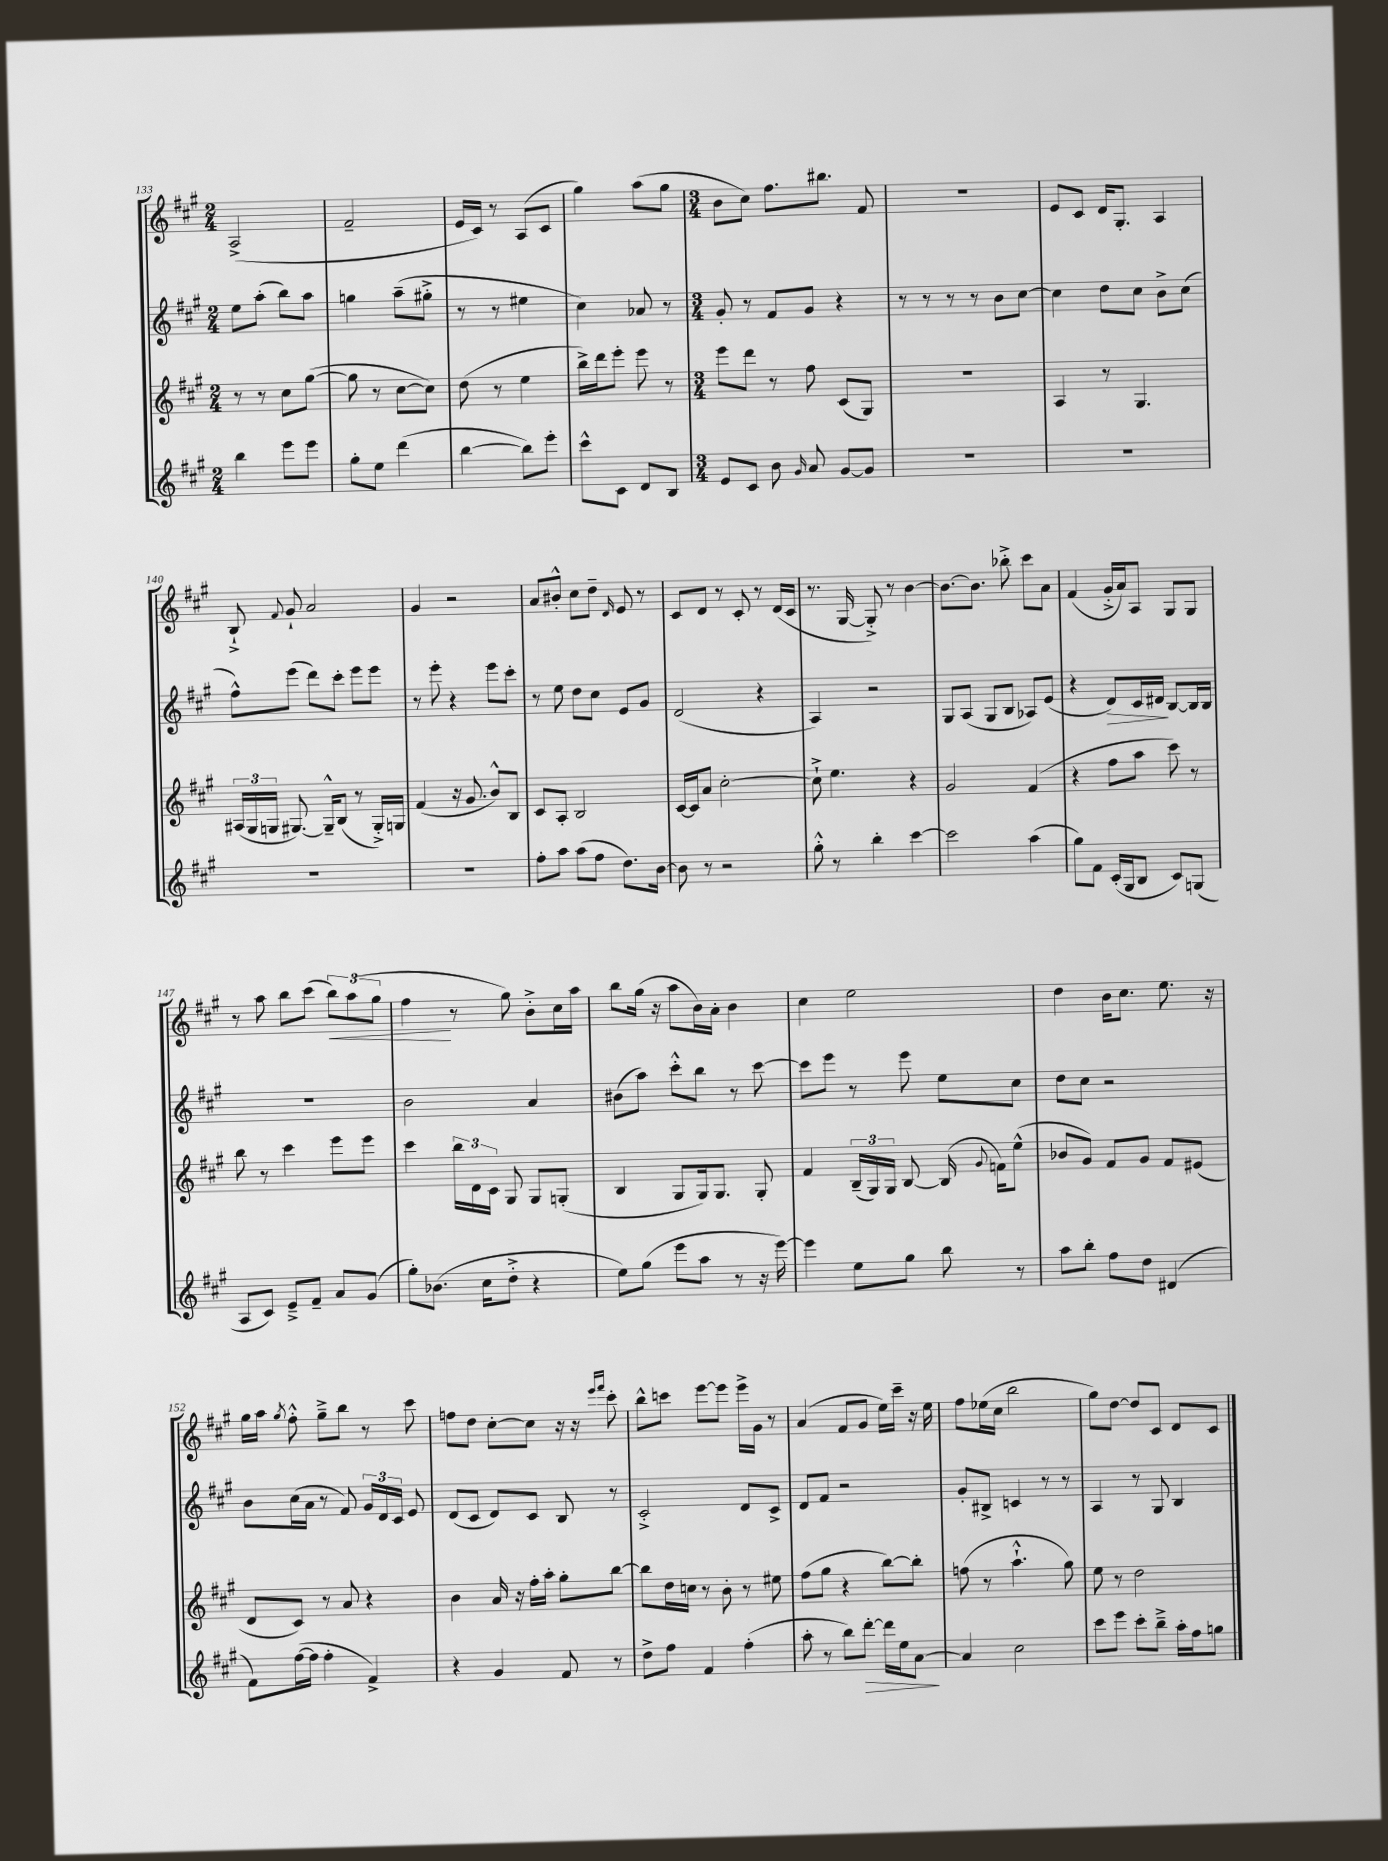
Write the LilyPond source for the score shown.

<<
\new StaffGroup <<
\new Staff = "s0" {
    \clef treble \key a \major \numericTimeSignature \time 2/4
    \autoBeamOff a2->( |
    fis'2-- |
    e'16[ cis'16]) r8 a8[( cis'8] |
    gis''4) a''8[( gis''8] |
    \numericTimeSignature \time 3/4 b'8[ cis''8]) fis''8.[ bis''8.] fis'8 |
    R2. |
    e'8[ cis'8] d'16[ gis8.]-. a4 |
    b8-!-> \appoggiatura { fis'8 } gis'8-! a'2 |
    gis'4 r2 |
    a'8[ bis'8]-.-^ cis''8[ d''8]-- \grace { d'16 } e'8 r8 |
    cis'8[ d'8] r8 cis'8-. r8 d'16[( cis'16] |
    r8. gis16~ gis8-.->) r8 b'4~ |
    b'8.[~ b'8.] bes''8-.-> cis'''8[ a'8] |
    fis'4( gis'16[-.-> a'16) a8] gis8[ gis8] |
    r8 a''8 b''8[ cis'''8]( \tuplet 3/2 { b''8[\<) a''8( gis''8] } |
    fis''4\! r8 gis''8) b'8[-.-> cis''16 a''16] |
    b''8[ gis''16]( r16 a''8[ b'16) a'16]-. b'4 |
    cis''4 e''2 |
    d''4 b'16[ cis''8.] e''8. r16 |
    gis''16[ a''16] \acciaccatura { gis''8 } fis''8-.-^ gis''8[---> b''8] r8 cis'''8 |
    f''8[ d''8] cis''8[~-. cis''8] r16 r16 \grace { e'''16[ fis'''16] } cis'''8-. |
    b''8[-^ c'''8] e'''8[~ e'''8] e'''16[-> gis'16] r8 |
    a'4( fis'8[ gis'8] e''16[) cis'''16]-- r16 e''16 |
    fis''8[ ees''16( cis''16] b''2 |
    gis''8[) d''8]~ d''8[ cis'8] d'8[ cis'8] \bar "|." |
}
\new Staff = "s1" {
    \clef treble \key a \major \numericTimeSignature \time 2/4
    \autoBeamOff e''8[ a''8]-.( b''8[) a''8] |
    g''4 a''8[--( gis''8]-.-> |
    r8 r8 eis''4 |
    cis''4) aes'8 r8 |
    \numericTimeSignature \time 3/4 gis'8-. r8 fis'8[ gis'8] r4 |
    r8 r8 r8 r8 b'8[ cis''8]~ |
    cis''4 d''8[ cis''8] b'8[-> cis''8]( |
    fis''8[-^) e'''8]( d'''8[) cis'''8]-. e'''8[ e'''8] |
    r8 e'''8-. r4 e'''8[ cis'''8]-. |
    r8 e''8 d''8[ cis''8] e'8[ gis'8] |
    d'2( r4 |
    a4) r2 |
    gis8[ a8]( gis8[ b8] aes8[) e'8]( |
    r4 d'8[\>) cis'16 dis'16]\! b8[~ b16 b16] |
    R2. |
    b'2 a'4 |
    bis'8[( a''8]) cis'''8[-.-^ b''8] r8 cis'''8~ |
    cis'''8[ e'''8] r8 e'''8 e''8[ cis''8] |
    d''8[ cis''8] r2 |
    b'8[ cis''16( a'16] r8 fis'8) \tuplet 3/2 { gis'16[ d'16 cis'16] } e'8 |
    d'8[( cis'8] d'8[) cis'8] b8 r8 |
    cis'2-.-> d'8[ cis'8]-> |
    d'8[ fis'8] r2 |
    gis'8[-. bis8]-> c'4 r8 r8 |
    a4 r8 gis8 b4 \bar "|." |
}
\new Staff = "s2" {
    \clef treble \key a \major \numericTimeSignature \time 2/4
    \autoBeamOff r8 r8 cis''8[ gis''8]~( |
    gis''8 r8 cis''8[~ cis''8]) |
    d''8( r8 e''4 |
    b''16[->) d'''16 e'''8]-. e'''8 r8 |
    \numericTimeSignature \time 3/4 e'''8[ d'''8] r8 fis''8 cis'8[( gis8]) |
    R2. |
    a4 r8 gis4. |
    \tuplet 3/2 { ais16[( gis16 g16] } gis8.~) gis16[---^ b8]( r8 gis16[-.->) g16] |
    fis'4( r16 gis'8. b'8[-^) b8] |
    cis'8[ a8]-. b2 |
    cis'16[~ cis'16 a'8] cis''2~-. |
    cis''8-!-> e''4. r4 |
    gis'2 fis'4( |
    r4 fis''8[ a''8] cis'''8) r8 |
    b''8 r8 cis'''4 e'''8[ e'''8] |
    cis'''4 \tuplet 3/2 { b''16[ d'16 cis'16] } gis8 gis8[ g8]-.( |
    b4 gis8[ gis16) gis8.] gis8-. |
    fis'4 \tuplet 3/2 { b16[--( gis16) gis16] } b8~ b16( \appoggiatura { gis'8 } f'16[) e''8]-^( |
    bes'8[ gis'8]) fis'8[ gis'8] fis'8[ eis'8]( |
    d'8[ cis'8]) r8 a'8 r4 |
    b'4 a'16 r16 fis''16[-. a''16]-. gis''8[-. b''8]~ |
    b''8[ d''16 c''16] r8 b'8-. r8 eis''8 |
    fis''8[( gis''8] r4 b''8[~) b''8]-. |
    f''8( r8 a''4.-!-^ gis''8) |
    e''8 r8 d''2 \bar "|." |
}
\new Staff = "s3" {
    \clef treble \key a \major \numericTimeSignature \time 2/4
    \autoBeamOff b''4 e'''8[ e'''8] |
    gis''8[-. e''8] d'''4( |
    b''4~ b''8[) e'''8]-. |
    cis'''8[-^ cis'8] d'8[ b8] |
    \numericTimeSignature \time 3/4 e'8[ cis'8] b'8 \grace { gis'16 } a'8 gis'8[~ gis'8] |
    R2. |
    R2. |
    R2. |
    R2. |
    fis''8[-. a''8] a''8[( fis''8] d''8.[) b'16]~ |
    b'8 r8 r2 |
    gis''8-.-^ r8 b''4-. cis'''4~ |
    cis'''2 a''4( |
    gis''8[) fis'8] cis'16[-.( gis16 b8] cis'8[) g8]( |
    a8[ cis'8]) e'8[---> fis'8]-- a'8[ gis'8]( |
    gis''8[-.) bes'8.]( cis''16[ d''8]-.-> r4 |
    e''8[) gis''8]( e'''8[ a''8] r8 r16 e'''16~) |
    e'''4 e''8[ gis''8] b''8 r8 |
    a''8[ b''8]-. fis''8[ d''8] dis'4( |
    fis'8[) fis''16~( fis''16] fis''4-. fis'4->) |
    r4 gis'4 fis'8 r8 |
    d''8[-> fis''8] fis'4 fis''4-.( |
    a''8-. r8 b''8[) d'''8]~-.\> d'''16[ e''16 a'8]~\! |
    a'4 cis''2 |
    cis'''8[ e'''8] cis'''8[-. b''8]---> a''16[-. fis''16 g''8] \bar "|." |
}
>>
>>
\layout { \context { \Score currentBarNumber = #133 } }
